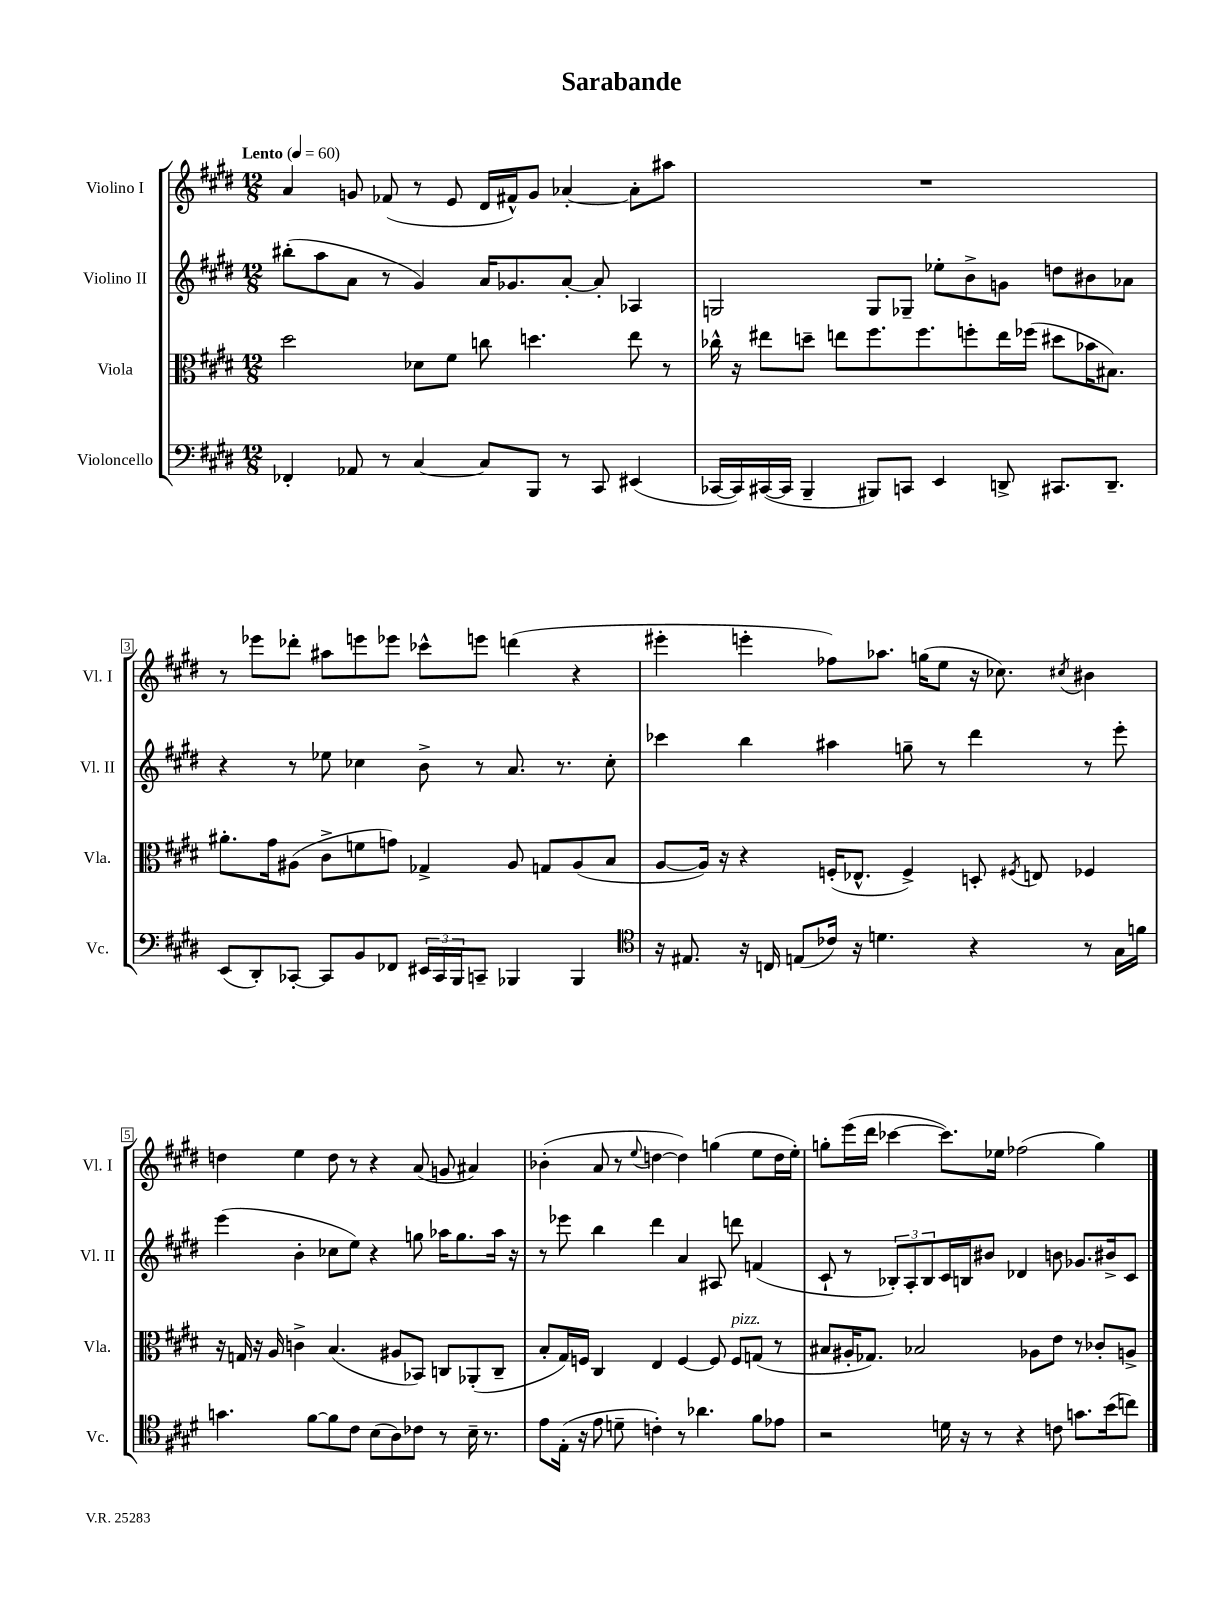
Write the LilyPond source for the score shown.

\header { title = "Sarabande" }
<<
\new StaffGroup <<
\new Staff = "s0" \with { instrumentName = "Violino I" shortInstrumentName = "Vl. I" } {
    \clef treble \key e \major \numericTimeSignature \time 12/8 \tempo "Lento" 4 = 60
    a'4 g'8 fes'8( r8 e'8 dis'16 fis'16-^) g'8 aes'4~-. aes'8-. ais''8 |
    R1. |
    r8 ees'''8 des'''8-. ais''8 e'''8 ees'''8 ces'''8-^ e'''8 d'''4( r4 |
    eis'''4-. e'''4-. fes''8) aes''8. g''16( e''8 r16 ces''8.) \acciaccatura { cis''8 } bis'4 |
    d''4 e''4 d''8 r8 r4 a'8( g'8 ais'4) |
    bes'4-.( a'8 r8 \appoggiatura { e''8 } d''4~ d''4) g''4( e''8 d''16 e''16-.) |
    g''8-. e'''16( dis'''16 ces'''4~ ces'''8.) ees''16 fes''2( g''4) \bar "|." |
}
\new Staff = "s1" \with { instrumentName = "Violino II" shortInstrumentName = "Vl. II" } {
    \clef treble \key e \major \numericTimeSignature \time 12/8
    bis''8-.( a''8 a'8 r8 gis'4) a'16 ges'8. a'8~-. a'8-. aes4 |
    g2 g8 ges8-- ees''8-. b'8-> g'8 d''8 bis'8 aes'8 |
    r4 r8 ees''8 ces''4 b'8-> r8 a'8. r8. ces''8-. |
    ces'''4 b''4 ais''4 g''8-- r8 dis'''4 r8 e'''8-. |
    e'''4( b'4-. ces''8 e''8) r4 g''8 aes''16 g''8. aes''16 r16 |
    r8 ees'''8 b''4 dis'''4 a'4 ais8 d'''8 f'4( |
    cis'8-! r8 \tuplet 3/2 { bes8-.) a8-. bes8 } cis'16 b16 bis'8 des'4 b'8 ges'8. bis'16-> cis'8 \bar "|." |
}
\new Staff = "s2" \with { instrumentName = "Viola" shortInstrumentName = "Vla." } {
    \clef alto \key e \major \numericTimeSignature \time 12/8
    dis''2 des'8 fis'8 c''8 d''4. e''8 r8 |
    ces''16-^ r16 eis''8 d''8-- e''8 fis''8. fis''8. f''8-. e''16 fes''16( dis''8 bes'16 bis8.) |
    ais'8.-. gis'16 ais8( cis'8-> f'8 g'8) ges4-> ais8 g8 ais8( b8 |
    a8~ a16) r16 r4 f16-.( ees8.-^ f4->) d8-. \acciaccatura { fis8 } e8 fes4 |
    r16 g16 r16 a16 c'4-> b4.( ais8 bes,8) c8 aes,8-.( c8-- |
    b8-. gis16) f16 cis4 e4 f4~ f8 f8^\markup { \italic "pizz." } g8( r8 |
    bis8 ais16-. ges8.) bes2 aes8 e'8 r8 ces'8-. a8-> \bar "|." |
}
\new Staff = "s3" \with { instrumentName = "Violoncello" shortInstrumentName = "Vc." } {
    \clef bass \key e \major \numericTimeSignature \time 12/8
    fes,4-. aes,8 r8 cis4~ cis8 b,,8 r8 cis,8 eis,4( |
    ces,16~ ces,16) cis,16~( cis,16 b,,4-- bis,,8) c,8 e,4 d,8-> cis,8. d,8.-- |
    e,8( dis,8-.) ces,8~-. ces,8 b,8 fes,8 \tuplet 3/2 { eis,16 ces,16 b,,16 } c,8-- bes,,4 bes,,4 |
    \clef tenor r16 eis8. r16 c16 e8( ces'16) r16 d'4. r4 r8 gis16 f'16 |
    g'4. fis'8~ fis'8 cis'8 b8( a8) ces'8 r8 b16-- r8. |
    e'8 e16-.( r16 e'8 d'8-- c'4-.) r8 aes'4. fis'8 ees'8 |
    r2 d'16 r16 r8 r4 c'8 g'8. b'16( c''8) \bar "|." |
}
>>
>>
\layout { \context { \Score \override BarNumber.stencil = #(make-stencil-boxer 0.1 0.3 ly:text-interface::print) } }
